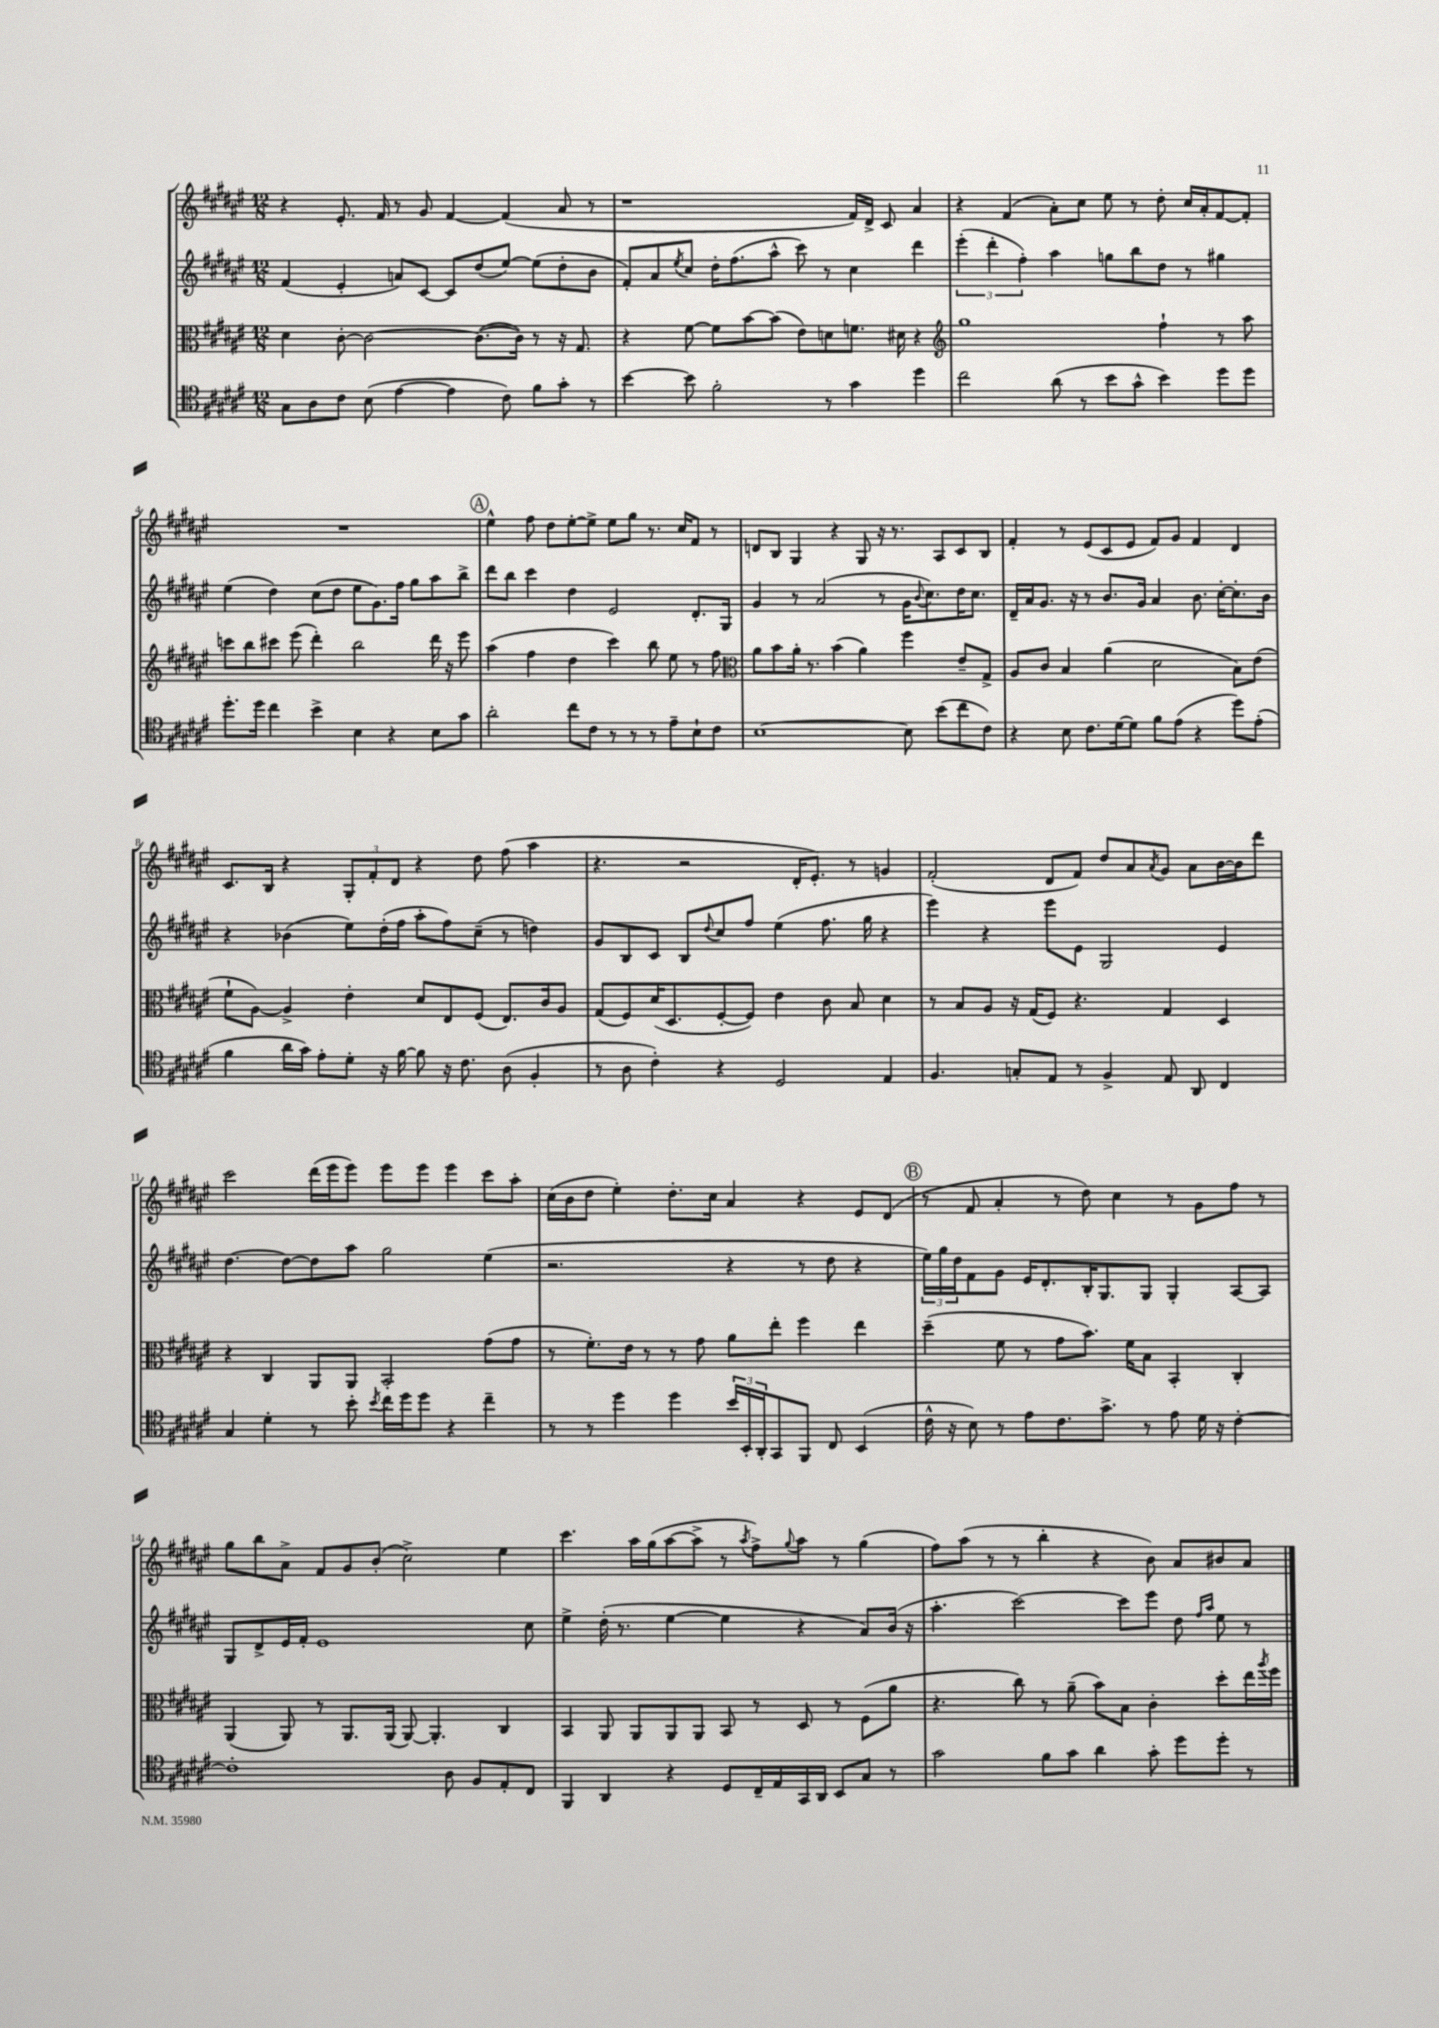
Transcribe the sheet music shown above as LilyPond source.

<<
\new StaffGroup <<
\new Staff = "s0" {
    \clef treble \key fis \major \numericTimeSignature \time 12/8
    r4 eis'8.-. fis'16 r8 gis'8 fis'4~ fis'4( ais'8 r8 |
    r1 fis'16) dis'16-> cis'8 ais'4 |
    r4 fis'4( ais'8-.) cis''8 eis''8 r8 dis''8-. cis''16 ais'16-. fis'8~ fis'8-. |
    R1. |
    \mark \markup { \circle "A" } eis''4-^ fis''8 dis''8 eis''8~-. eis''8-> eis''8 gis''8 r8. cis''16 fis'8 r8 |
    d'8 b8 gis4 r4 gis8 r16 r8. ais8 cis'8 b8 |
    fis'4-. r8 eis'8( cis'8 eis'8 fis'8) gis'8 fis'4 dis'4 |
    cis'8. b16 r4 \tuplet 3/2 { gis8-. fis'8-. dis'8 } r4 dis''8 fis''8( ais''4 |
    r4. r2 dis'16-. eis'8.-.) r8 g'4 |
    fis'2-.( dis'8 fis'8) dis''8 ais'8 \acciaccatura { ais'8 } gis'8 ais'8 b'16~ b'16 dis'''8 |
    cis'''2 dis'''16( eis'''16 eis'''8) eis'''8 eis'''8 eis'''4 cis'''8 ais''8-. |
    cis''16( b'16 dis''8 eis''4-.) dis''8.-. cis''16 ais'4 r4 eis'8 dis'8( |
    \mark \markup { \circle "B" } r8 fis'8 ais'4-. r8 dis''8) cis''4 r8 gis'8 fis''8 r8 |
    gis''8 b''8 ais'8-> fis'8 gis'8 b'8-.( cis''2->) eis''4 |
    cis'''4. ais''16 gis''16( ais''8~ ais''8-> r8 \acciaccatura { ais''8 } fis''8->) \appoggiatura { gis''8 } ais''8 r8 gis''4( |
    fis''8) ais''8( r8 r8 b''4-. r4 b'8) ais'8 bis'8 ais'8 \bar "|." |
}
\new Staff = "s1" {
    \clef treble \key fis \major \numericTimeSignature \time 12/8
    fis'4( eis'4-. a'8) cis'8~ cis'8 dis''8( eis''8~) eis''8( dis''8-. b'8 |
    fis'8-.) ais'8 \acciaccatura { eis''8 } cis''8 dis''16-. fis''8.( ais''8-^ cis'''8) r8 cis''4 dis'''4 |
    \tuplet 3/2 { eis'''4-.( dis'''4-. fis''4-.) } ais''4 g''8 b''8 dis''8 r8 gis''4 |
    eis''4( dis''4) cis''8( dis''8 eis''8 gis'8.) fis''16 gis''8 ais''8 b''8-> |
    \mark \markup { \circle "A" } dis'''8 b''8 cis'''4 dis''4 eis'2 dis'8.-. gis16 |
    gis'4 r8 ais'2( r8 gis'16 \appoggiatura { b'8 } cis''8.) dis''16 cis''8. |
    dis'16-- ais'16 gis'8. r16 r8 b'8. gis'16 ais'4 b'8. cis''16~-. cis''8.-. b'16 |
    r4 bes'4( eis''8) dis''16-.( fis''16 ais''8-. fis''8) cis''8--( r8 d''4) |
    gis'8 b8 cis'8 b8 \appoggiatura { dis''8 } cis''8 fis''8 eis''4( fis''8. gis''16 r4 |
    eis'''4) r4 eis'''8 eis'8 gis2 eis'4 |
    dis''4.~ dis''8~ dis''8 ais''8 gis''2 eis''4( |
    r2. r4 r8 dis''8 r4 |
    \mark \markup { \circle "B" } \tuplet 3/2 { eis''16) gis''16 dis''16 } fis'8 gis'8 eis'16 dis'8.-. b16-. gis8. gis8 gis4-. ais8~ ais8 |
    gis8 dis'8-> eis'16 fis'16-. eis'1 cis''8 |
    eis''4-> dis''16-.( r8. eis''4~ eis''4 r4 ais'8) b'16( r16 |
    ais''4.-. cis'''2~) cis'''8 eis'''8 dis''8 \grace { fis''16 ais''16 } eis''8 r8 \bar "|." |
}
\new Staff = "s2" {
    \clef alto \key fis \major \numericTimeSignature \time 12/8
    dis'4 cis'8~-. cis'2~ cis'8.~( cis'16) r8 r16 gis8. |
    r4 fis'8~ fis'8 b'8~ b'8( eis'8) d'8 f'8. dis'16 r4 |
    \clef treble gis''1 fis''4-! r8 ais''8 |
    c'''8 b''8 cis'''8 eis'''8( dis'''4-.) b''2 dis'''16 r16 eis'''8 |
    \mark \markup { \circle "A" } ais''4( fis''4 dis''4 cis'''4) b''8 eis''8 r8 fis''8 |
    \clef alto ais'8 b'8 ais'16-. r8. b'4( ais'4) fis''4 eis'8-- gis8-> |
    ais8 cis'8 b4 ais'4( dis'2 b8) eis'8( |
    fis'8-! ais8~) ais4-> eis'4-. dis'8 eis8 fis8( eis8.) cis'16 ais8 |
    gis8( fis8) dis'16( dis8. fis8~-. fis8) eis'4 cis'8 b8 dis'4 |
    r8 b8 ais8 r16 gis16( fis8) r4. gis4 dis4 |
    r4 cis4 ais,8 ais,8 b,2-. gis'8( gis'8 |
    r8 fis'8.-.) eis'16 r8 r8 gis'8 ais'8 eis''8-. fis''4 eis''4 |
    \mark \markup { \circle "B" } dis''4--( fis'8 r8 gis'8 b'8.) fis'16 b8 b,4-. cis4-. |
    ais,4( ais,8) r8 ais,8. ais,16( ais,8~) ais,4.-. cis4 |
    b,4 ais,8 ais,8 ais,8 ais,8 b,8 r8 dis8 r8 fis8( ais'8 |
    r4. cis''8) r8 ais'8--( b'8) b8 cis'4-. dis''8-. eis''16 \acciaccatura { ais''8 } fis''16 \bar "|." |
}
\new Staff = "s3" {
    \clef tenor \key fis \major \numericTimeSignature \time 12/8
    gis8 ais8 cis'8 b8( eis'4~ eis'4 cis'8) fis'8 gis'8-. r8 |
    b'4~ b'8 fis'2-. r8 gis'4 dis''4 |
    cis''2 ais'8( r8 b'8 gis'8-^ b'4) dis''8 dis''8 |
    dis''8.-. dis''16 cis''4 b'4-> b4 r4 b8 gis'8 |
    \mark \markup { \circle "A" } ais'2-. cis''8 cis'8 r8 r8 r8 eis'8-- b8-! cis'8 |
    b1~ b8 b'8( cis''8 cis'8) |
    r4 b8 cis'8. dis'16~ dis'8 fis'8 eis'8( r4 dis''8) eis'8-.( |
    fis'4 ais'16 gis'16) eis'8-. dis'8-. r16 fis'16~ fis'8 r16 cis'8. ais8( fis4-. |
    r8 ais8 cis'4-.) r4 dis2 eis4 |
    fis4. g8-. eis8 r8 fis4-> eis8 ais,8 cis4 |
    gis4 dis'4-. r8 b'8-. \acciaccatura { b'8 } cis''16 dis''16 dis''8 r4 cis''4-- |
    r8 r8 dis''4 dis''4 \tuplet 3/2 { b'16 b,16-. ais,16-. } gis,8 fis,8 cis8 b,4( |
    \mark \markup { \circle "B" } cis'16-^ r16 b8) r8 eis'8 cis'8. gis'8.-> r8 eis'8 dis'16 r16 cis'4~-. |
    cis'1-. ais8 fis8 eis8-. cis8 |
    fis,4 ais,4 r4 dis8 cis16-- eis16 gis,16 ais,16 b,8 gis8 r8 |
    gis'2 fis'8 gis'8 ais'4 gis'8-. dis''8 dis''8-. r8 \bar "|." |
}
>>
>>
